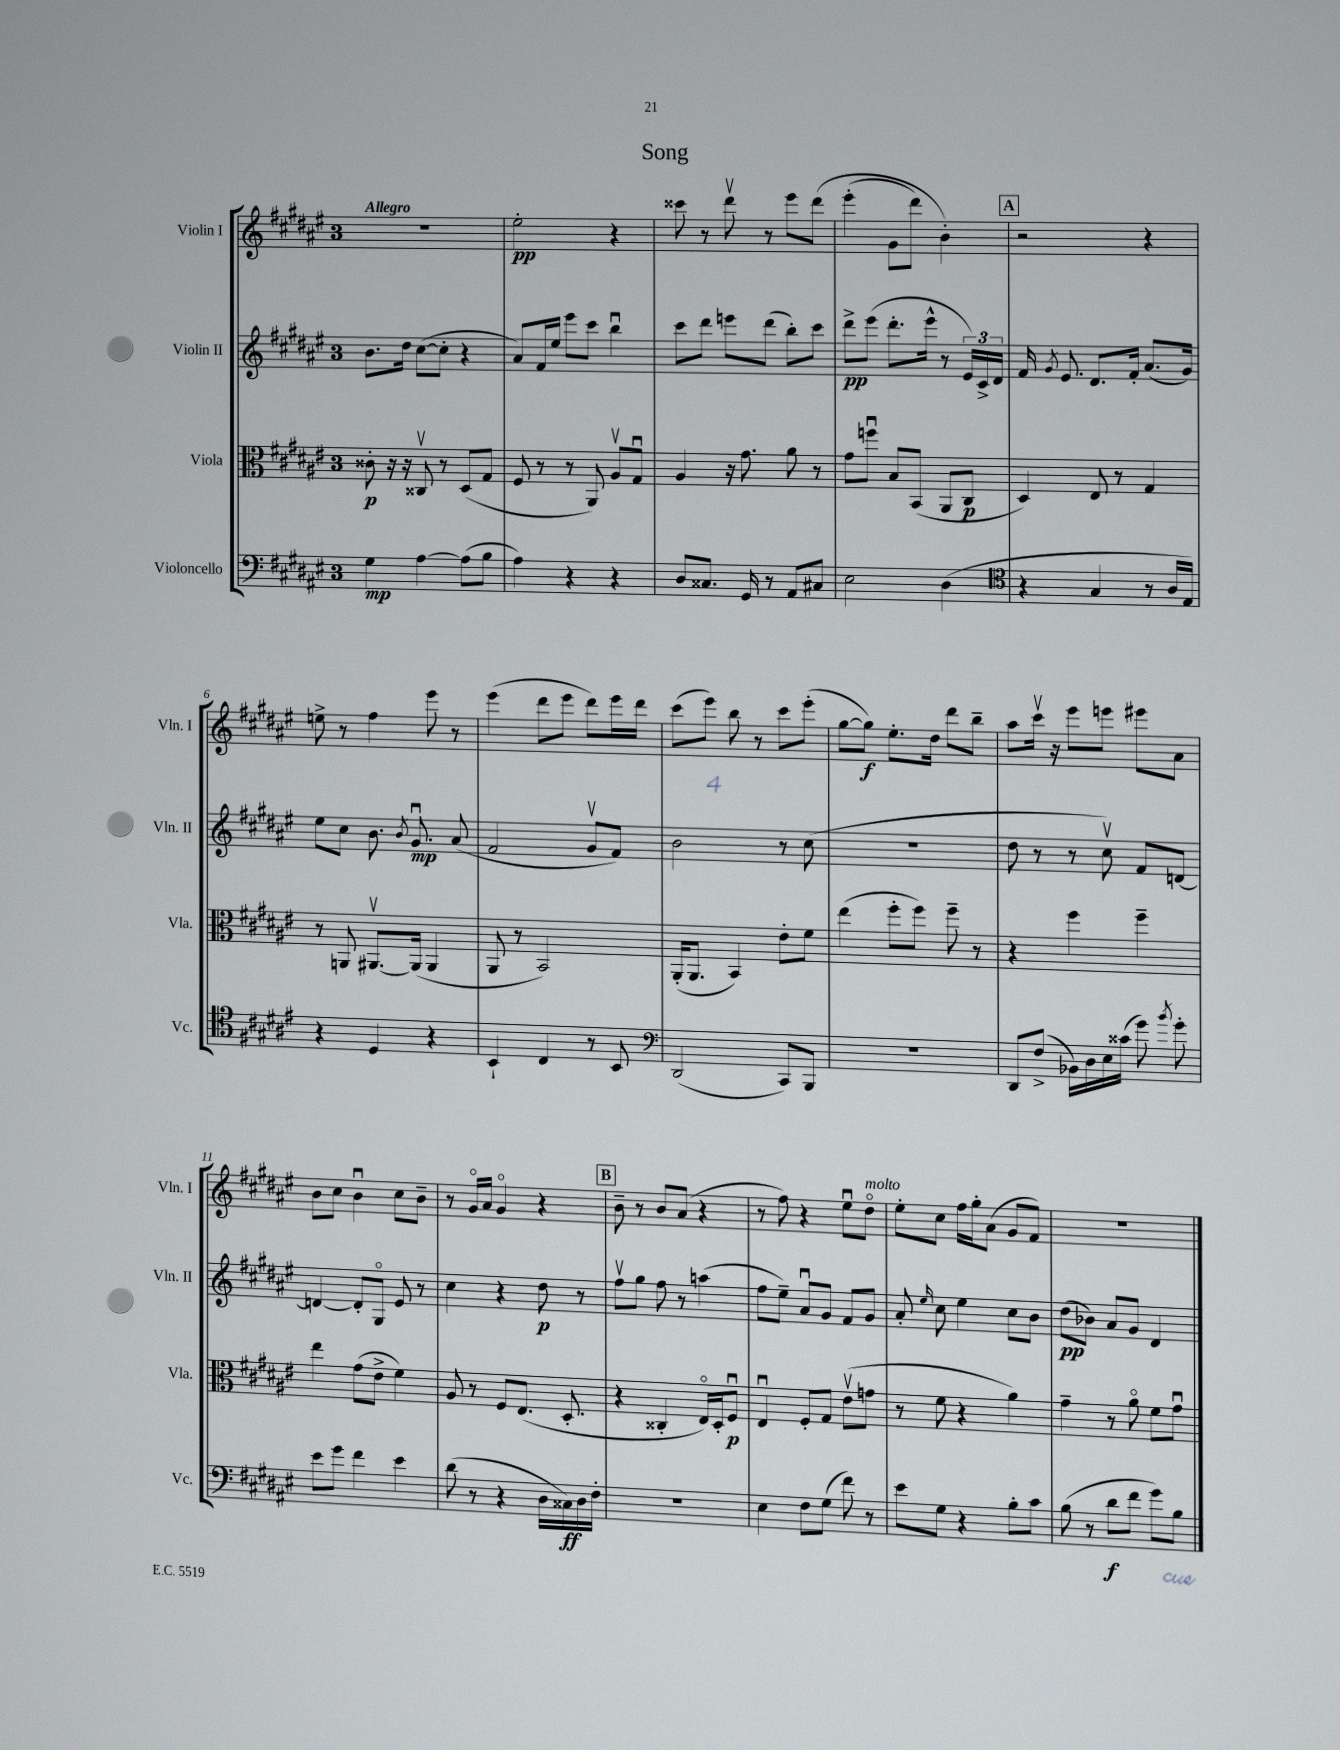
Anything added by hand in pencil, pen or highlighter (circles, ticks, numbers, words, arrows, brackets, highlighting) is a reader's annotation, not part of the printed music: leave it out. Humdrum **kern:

**kern	**kern	**kern	**kern
*staff4	*staff3	*staff2	*staff1
*clefF4	*clefC3	*clefG2	*clefG2
*k[f#c#g#d#a#e#]	*k[f#c#g#d#a#e#]	*k[f#c#g#d#a#e#]	*k[f#c#g#d#a#e#]
*M3/4	*M3/4	*M3/4	*M3/4
4G#\	8c##'\	8.b\L	2.r
.	16r	.	.
.	16r	16dd#\Jk	.
[4A#\	8C##v/	([8cc#\L	.
.	8r	8cc#'\]J	.
(8A#\]L	(8D#/L	4r	.
8B\J	8G#/J	.	.
=	=	=	=
4A#\)	8F#/	8a#/L)	2ee#'\
.	8r	16f#/L	.
.	.	16ee#/JJ	.
4r	8r	8eee#\L	.
.	8AA#/)	8ccc#\J	.
4r	8A#v/L	4bbu\	4r
.	8G#u/J	.	.
=	=	=	=
8D#/L	4A#/	8ccc#\L	8ccc##\
8.C##/J	.	8ddd#\J	8r
.	16r	8eee\L	8ddd#v\
16GG#/	8.g#\	.	.
8r	.	(8ddd#\J	8r
8AA#/L	8a#\	8bb'\L)	8eee#\L
8C#/J	8r	8ccc#\J	&(8ddd#\J
=	=	=	=
2E#\	8g#\L	8ddd#^\L	(4eee#'\
.	8ffu\J	(8eee#\J	.
.	8B/L	8.ddd#'\L	8g#\L
.	(8BB/J	.	8ddd#\J)
.	.	16eee#^^\Jk	.
(4D#\	8AA#/L	8r	4b'\&)
.	8C#/J	24e#/LL)	.
.	.	24c#^/	.
.	.	24d#/JJ	.
=	=	=	=
*clefC4	*	*	*
4r	4D#/)	16f#/	2r
.	.	8qg#/	.
.	.	8.e#/	.
4G#/	8E#/	8.d#/L	.
.	8r	.	.
.	.	16f#'/Jk	.
8r	4G#/	(8.a#/L	4r
16A#/LL	.	.	.
16E#/JJ)	.	16g#/Jk)	.
=	=	=	=
4r	8r	8ee#\L	8ee^\
.	8AA/	8cc#\J	8r
4D#/	[8.AA#v/L	8.b\	4ff#\
.	.	8qb/	.
.	(16AA#/]Jk	8.g#u/	.
4r	4AA#/	.	8eee#\
.	.	(8a#/	8r
=	=	=	=
4BB`/	8AA#/	2f#/	(4eee#\
.	8r	.	.
4C#/	2BB/)	.	8ddd#\L
.	.	.	8eee#\J
8r	.	8g#v/L	8ddd#\L)
8BB/	.	8f#/J)	16eee#\L
.	.	.	16ddd#\JJ
=	=	=	=
*clefF4	*	*	*
(2DD#/	(16AA#'/LK	2b\	(8ccc#\L
.	8.AA#/J	.	.
.	.	.	8eee#\J)
.	4BB/)	.	8bb\
.	.	.	8r
8CC#/L)	8e#'\L	8r	8ccc#\L
8BBB/J	8f#\J	(8cc#\	(8eee#'\J
=	=	=	=
2.r	(4ee#\	2.r	[8gg#\L
.	.	.	8gg#\]J)
.	8ff#'\L	.	8.ee#'\L
.	8ff#\J)	.	.
.	.	.	16dd#\Jk
.	8ff#~\	.	8ddd#\L
.	8r	.	8bb~\J
=	=	=	=
8DD#/L	4r	8dd#\	8aa#\L
(8F#^/J	.	8r	16ccc#v\Jk
.	.	.	16r
16BB-\LL)	4ff#\	8r	8eee#\L
16D#\	.	.	.
16E#\	.	8cc#v\)	8eee\J
(16c##\JJ	.	.	.
8g#\)	4ff#~\	8f#/L	8eee#\L
8qb/	.	.	.
8g#'\	.	[8d/J	8a#\J
=	=	=	=
8e#\L	4ee#\	4d/_	8b\L
8g#\J	.	.	8cc#\J
4f#\	(8g#\L	8d'/]L	4bu\
.	8e#^\J	8G#o/J	.
4e#\	4f#\)	8e#/	8cc#\L
.	.	8r	8b~\J
=	=	=	=
(8d#\	8A#/	4cc#\	8r
8r	8r	.	16g#o/LL
.	.	.	16a#/JJ
4r	8F#/L	4r	4g#o/
.	(8.E#/J	.	.
16D#\LL	.	8dd#\	4r
16C##\)	8.D#'/	.	.
16D#\	.	8r	.
16F#'\JJ	.	.	.
=	=	=	=
2.r	4r	8ff#v\L	8b~\
.	.	8gg#\J	8r
.	4C##'/	8ff#\	8b/L
.	.	8r	(8a#/J
.	16E#o/LL)	(4aa\	4r
.	16D#'/J	.	.
.	8F#u/J	.	.
=	=	=	=
4E#\	4E#u/	8ff#\L	8r
.	.	8ee#~\J)	8ff#\)
8F#\L	8F#'/L	8a#u/L	4r
(8G#\J	8G#/J	8g#/J	.
8f#\)	(8e#v\L	8f#/L	8ee#u\L
8r	8g\J	8g#/J	8dd#o\J
=	=	=	=
8e#\L	8r	8a#'/	8ee#'\L
.	.	16qqee#/	.
8G#\J	8f#\	8cc#\	8cc#\J
4r	4r	4ee#\	16ff#\LL
.	.	.	16gg#'\J
.	.	.	(8a#\J
8B'\L	4a#\)	8cc#\L	8g#/L
8c#\J	.	8b\J	8f#/J)
=	=	=	=
(8B\	4g#~\	(8dd#\L	2.r
8r	.	8b-\J)	.
8d#\L	8r	8a#/L	.
8f#\J	8a#o\	8g#/J	.
8g#\L)	8f#\L	4d#/	.
8B\J	8g#u\J	.	.
==	==	==	==
*-	*-	*-	*-
